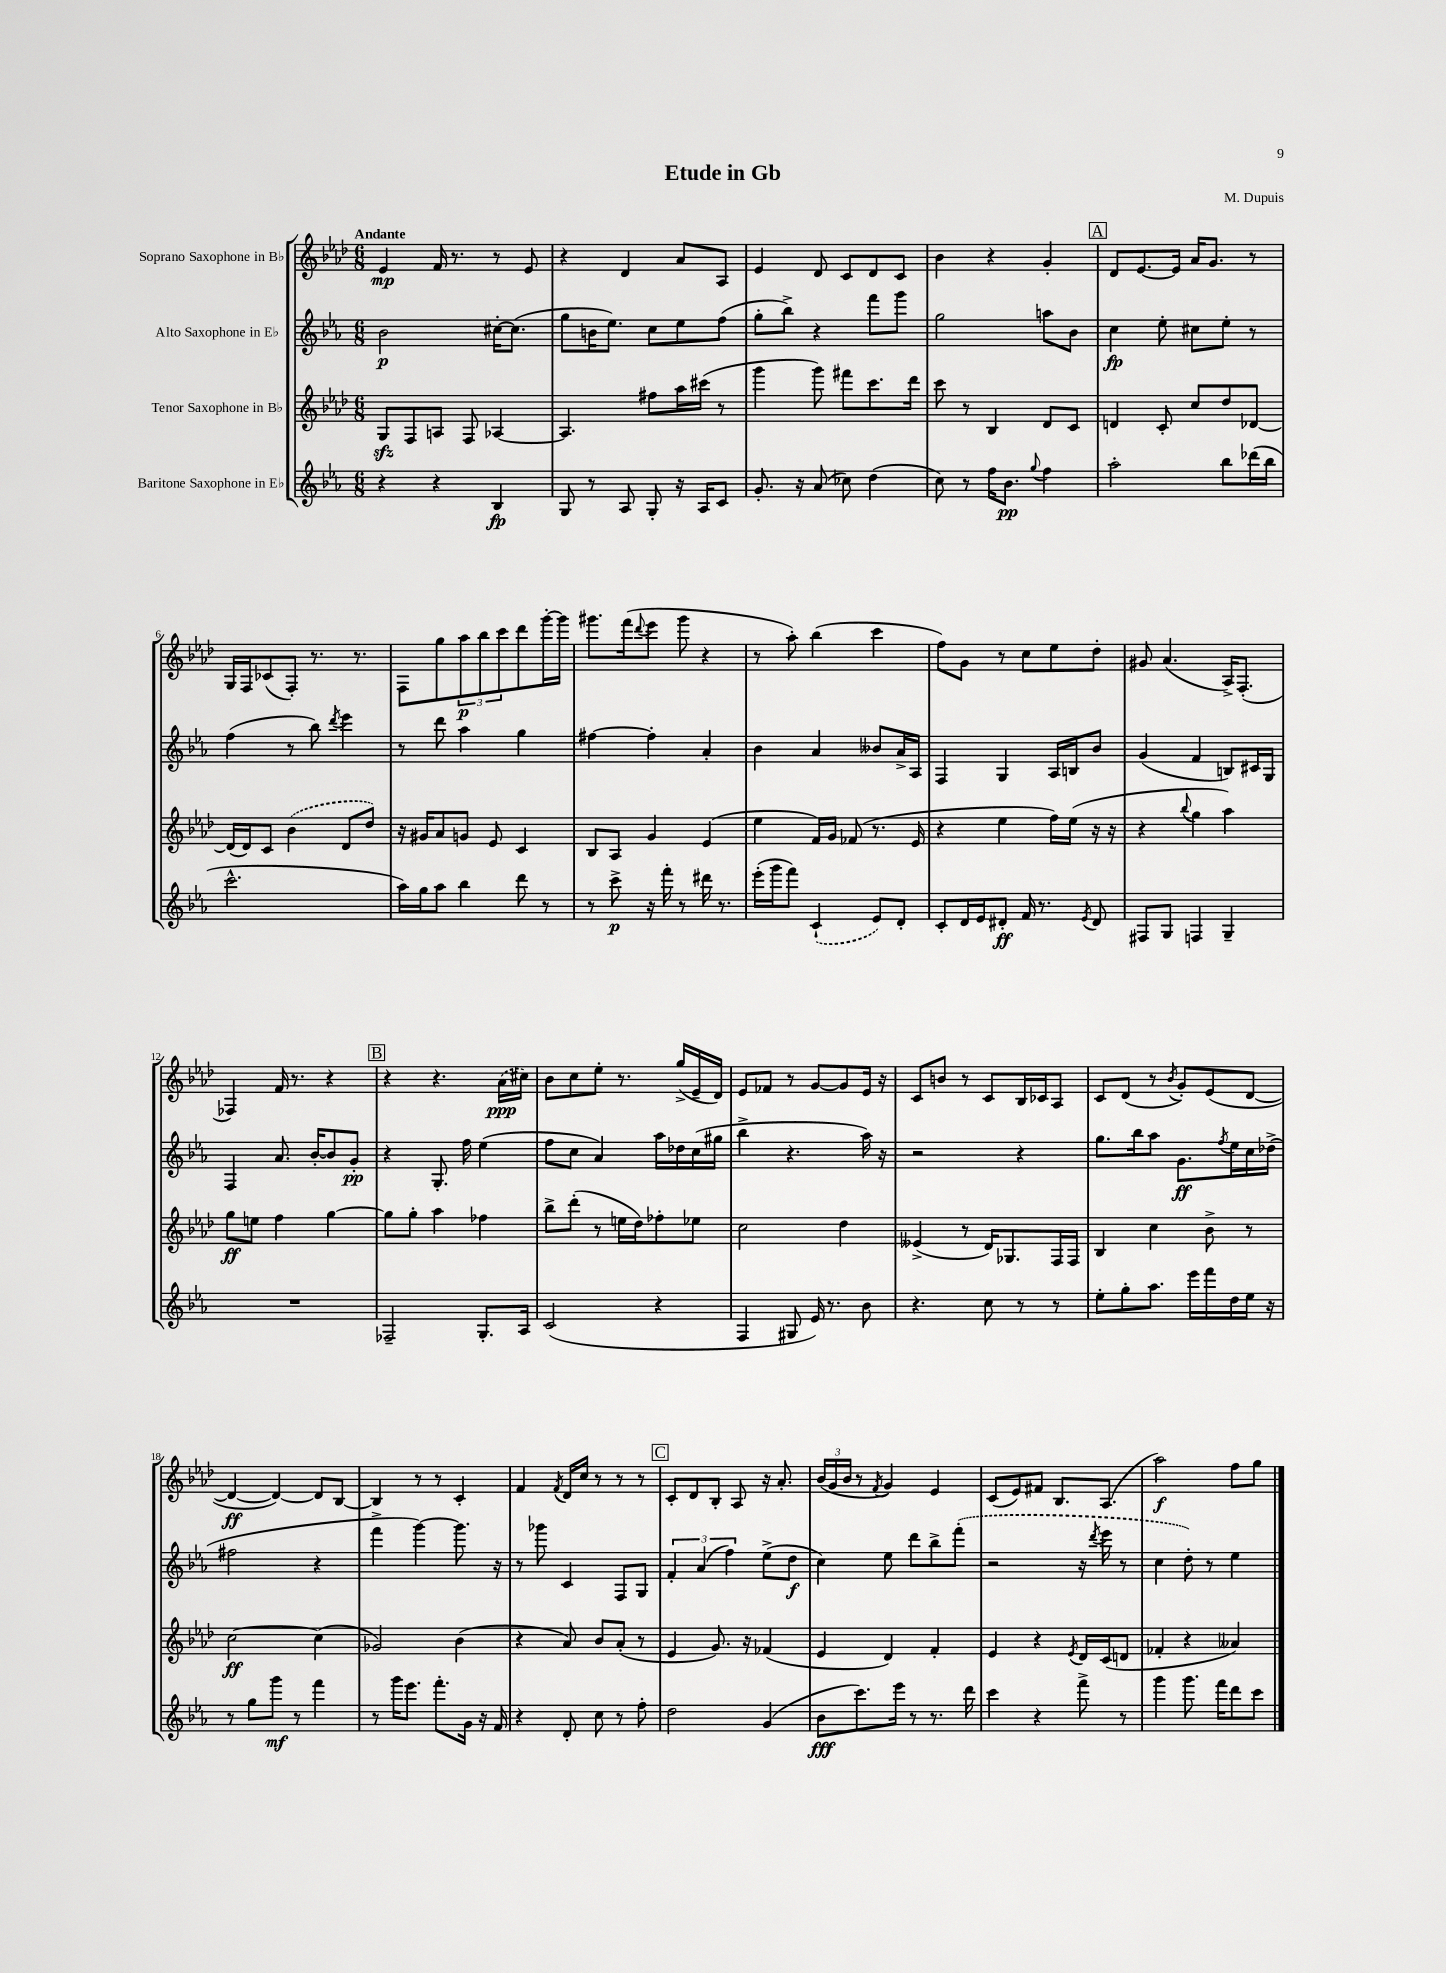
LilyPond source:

\header { title = "Etude in Gb" composer = "M. Dupuis" }
<<
\new StaffGroup <<
\new Staff = "s0" \with { instrumentName = "Soprano Saxophone in Bb" } {
    \clef treble \key aes \major \numericTimeSignature \time 6/8 \tempo "Andante"
    ees'4\mp f'16 r8. r8 ees'8 |
    r4 des'4 aes'8 aes8 |
    ees'4 des'8 c'8 des'8 c'8 |
    bes'4 r4 g'4-. |
    \mark \markup { \box "A" } des'8 ees'8.~ ees'16 aes'16 g'8. r8 |
    g16 f16 ces'8( f8-.) r8. r8. |
    f8 g''8 \tuplet 3/2 { aes''8\p bes''8 c'''8 } des'''8 g'''16~-. g'''16 |
    gis'''8. f'''16( \appoggiatura { des'''8 } ees'''8 gis'''8 r4 |
    r8 aes''8-.) bes''4( c'''4 |
    f''8) g'8 r8 c''8 ees''8 des''8-. |
    gis'8 aes'4.( aes16->) f8.-.( |
    fes4) f'16 r8. r4 |
    \mark \markup { \box "B" } r4 r4. \once \slurDashed aes'16\ppp( cis''16) |
    bes'8 c''8 ees''8-. r8. g''16->( ees'16-- des'16) |
    ees'8 fes'8 r8 g'8~ g'8 ees'16 r16 |
    c'8 b'8 r8 c'8 bes16 ces'16 aes8 |
    c'8 des'8( r8 \acciaccatura { bes'8 } g'8-.) ees'8( des'8~ |
    des'4~\ff des'4~) des'8 bes8~ |
    bes4 r8 r8 c'4-. |
    f'4 \acciaccatura { f'8 } des'16 c''16 r8 r8 r8 |
    \mark \markup { \box "C" } c'8-. des'8 bes8-. aes8 r16 aes'8.-. |
    \tuplet 3/2 { bes'16( g'16 bes'16 } r8 \acciaccatura { f'8 } g'4) ees'4 |
    c'8( ees'8) fis'8 bes8. aes8.( |
    aes''2\f) f''8 g''8 \bar "|." |
}
\new Staff = "s1" \with { instrumentName = "Alto Saxophone in Eb" } {
    \clef treble \key ees \major \numericTimeSignature \time 6/8
    bes'2\p cis''16~-. cis''8.( |
    g''8 b'16 ees''8.) c''8 ees''8 f''8( |
    g''8-. bes''8->) r4 f'''8 g'''8 |
    g''2 a''8 bes'8 |
    \mark \markup { \box "A" } c''4\fp ees''8-. cis''8 ees''8-. r8 |
    f''4( r8 bes''8) \acciaccatura { d'''8 } ees'''4 |
    r8 d'''8 aes''4 g''4 |
    fis''4~ fis''4-. aes'4-. |
    bes'4 aes'4 beses'8 aes'16-> aes16 |
    f4 g4 aes16 b16 bes'8 |
    g'4( f'4 b8) cis'16 g16 |
    f4 aes'8. bes'16~-. bes'8 g'8-.\pp |
    \mark \markup { \box "B" } r4 g8.-. f''16 ees''4( |
    f''8 c''8 aes'4) aes''16 des''16 c''16( gis''16 |
    bes''4-> r4. aes''16) r16 |
    r2 r4 |
    g''8. bes''16 aes''8 g'8.\ff \acciaccatura { f''8 } ees''16 c''16 des''16->( |
    fis''2 r4 |
    f'''4-> g'''4~) g'''8. r16 |
    r8 ges'''8 c'4 f8 g8 |
    \mark \markup { \box "C" } \tuplet 3/2 { f'4-. aes'4( f''4) } ees''8->( d''8\f |
    c''4) ees''8 d'''8 bes''8-> \once \slurDashed f'''8-.( |
    r2 r16 \acciaccatura { d'''8 } ees'''16 r8 |
    c''4 d''8-.) r8 ees''4 \bar "|." |
}
\new Staff = "s2" \with { instrumentName = "Tenor Saxophone in Bb" } {
    \clef treble \key aes \major \numericTimeSignature \time 6/8
    g8\sfz f8 a8 f8 aes4~ |
    aes4. fis''8 aes''16 cis'''16( r8 |
    g'''4 g'''8) fis'''8 c'''8. des'''16 |
    c'''8 r8 bes4 des'8 c'8 |
    \mark \markup { \box "A" } d'4 c'8-. c''8 des''8 des'8~ |
    des'16( des'16) c'8 \once \slurDashed bes'4( des'8 des''8) |
    r16 gis'16 aes'8 g'8 ees'8 c'4 |
    bes8 aes8 g'4 ees'4( |
    ees''4 f'16) g'16 fes'8( r8. ees'16 |
    r4 ees''4 f''16) ees''16( r16 r16 |
    r4 \appoggiatura { bes''8 } g''4 aes''4) |
    g''8\ff e''8 f''4 g''4~ |
    \mark \markup { \box "B" } g''8 g''8-. aes''4 fes''4 |
    bes''8-> des'''8-.( r8 e''16 des''16) fes''8-. ees''8 |
    c''2 des''4 |
    eeses'4->( r8 des'16) ges8. f16 f16 |
    bes4 c''4 bes'8-> r8 |
    c''2~\ff c''4( |
    ges'2) bes'4( |
    r4 aes'8) bes'8 aes'8-.( r8 |
    \mark \markup { \box "C" } ees'4 g'8.) r16 fes'4( |
    ees'4 des'4) f'4-. |
    ees'4 r4 \acciaccatura { ees'8 } des'16 c'16( d'8 |
    fes'4-. r4 aeses'4) \bar "|." |
}
\new Staff = "s3" \with { instrumentName = "Baritone Saxophone in Eb" } {
    \clef treble \key ees \major \numericTimeSignature \time 6/8
    r4 r4 bes4\fp |
    g8 r8 aes8 g8-. r16 aes16 c'8 |
    g'8.-. r16 aes'8( ces''8) d''4( |
    c''8) r8 f''16 bes'8.\pp \appoggiatura { g''8 } f''4 |
    \mark \markup { \box "A" } aes''2-. bes''8 des'''16( bes''16 |
    c'''2.-^ |
    aes''16) g''16 aes''8 bes''4 d'''8 r8 |
    r8 c'''8->\p r16 f'''16-. r8 dis'''16 r8. |
    ees'''16-.( g'''16 f'''8) \once \slurDashed c'4-!( ees'8) d'8-. |
    c'8-. d'16 ees'16 dis'8-.\ff f'16 r8. \acciaccatura { ees'8 } dis'8 |
    fis8 g8 f4 g4-- |
    R2. |
    \mark \markup { \box "B" } fes2-- g8.-. aes16 |
    c'2( r4 |
    f4 gis8 ees'16) r8. bes'8 |
    r4. c''8 r8 r8 |
    ees''8-. g''8-. aes''8. ees'''16 f'''16 d''16 ees''16 r16 |
    r8 g''8 g'''8\mf r8 f'''4 |
    r8 g'''16 ees'''8. f'''8.-. g'16 r16 f'16 |
    r4 d'8-. c''8 r8 f''8-. |
    \mark \markup { \box "C" } d''2 g'4( |
    bes'8\fff c'''8.) ees'''16 r8 r8. d'''16 |
    c'''4 r4 f'''8-> r8 |
    g'''4 g'''8. f'''16 d'''8 c'''8 \bar "|." |
}
>>
>>
